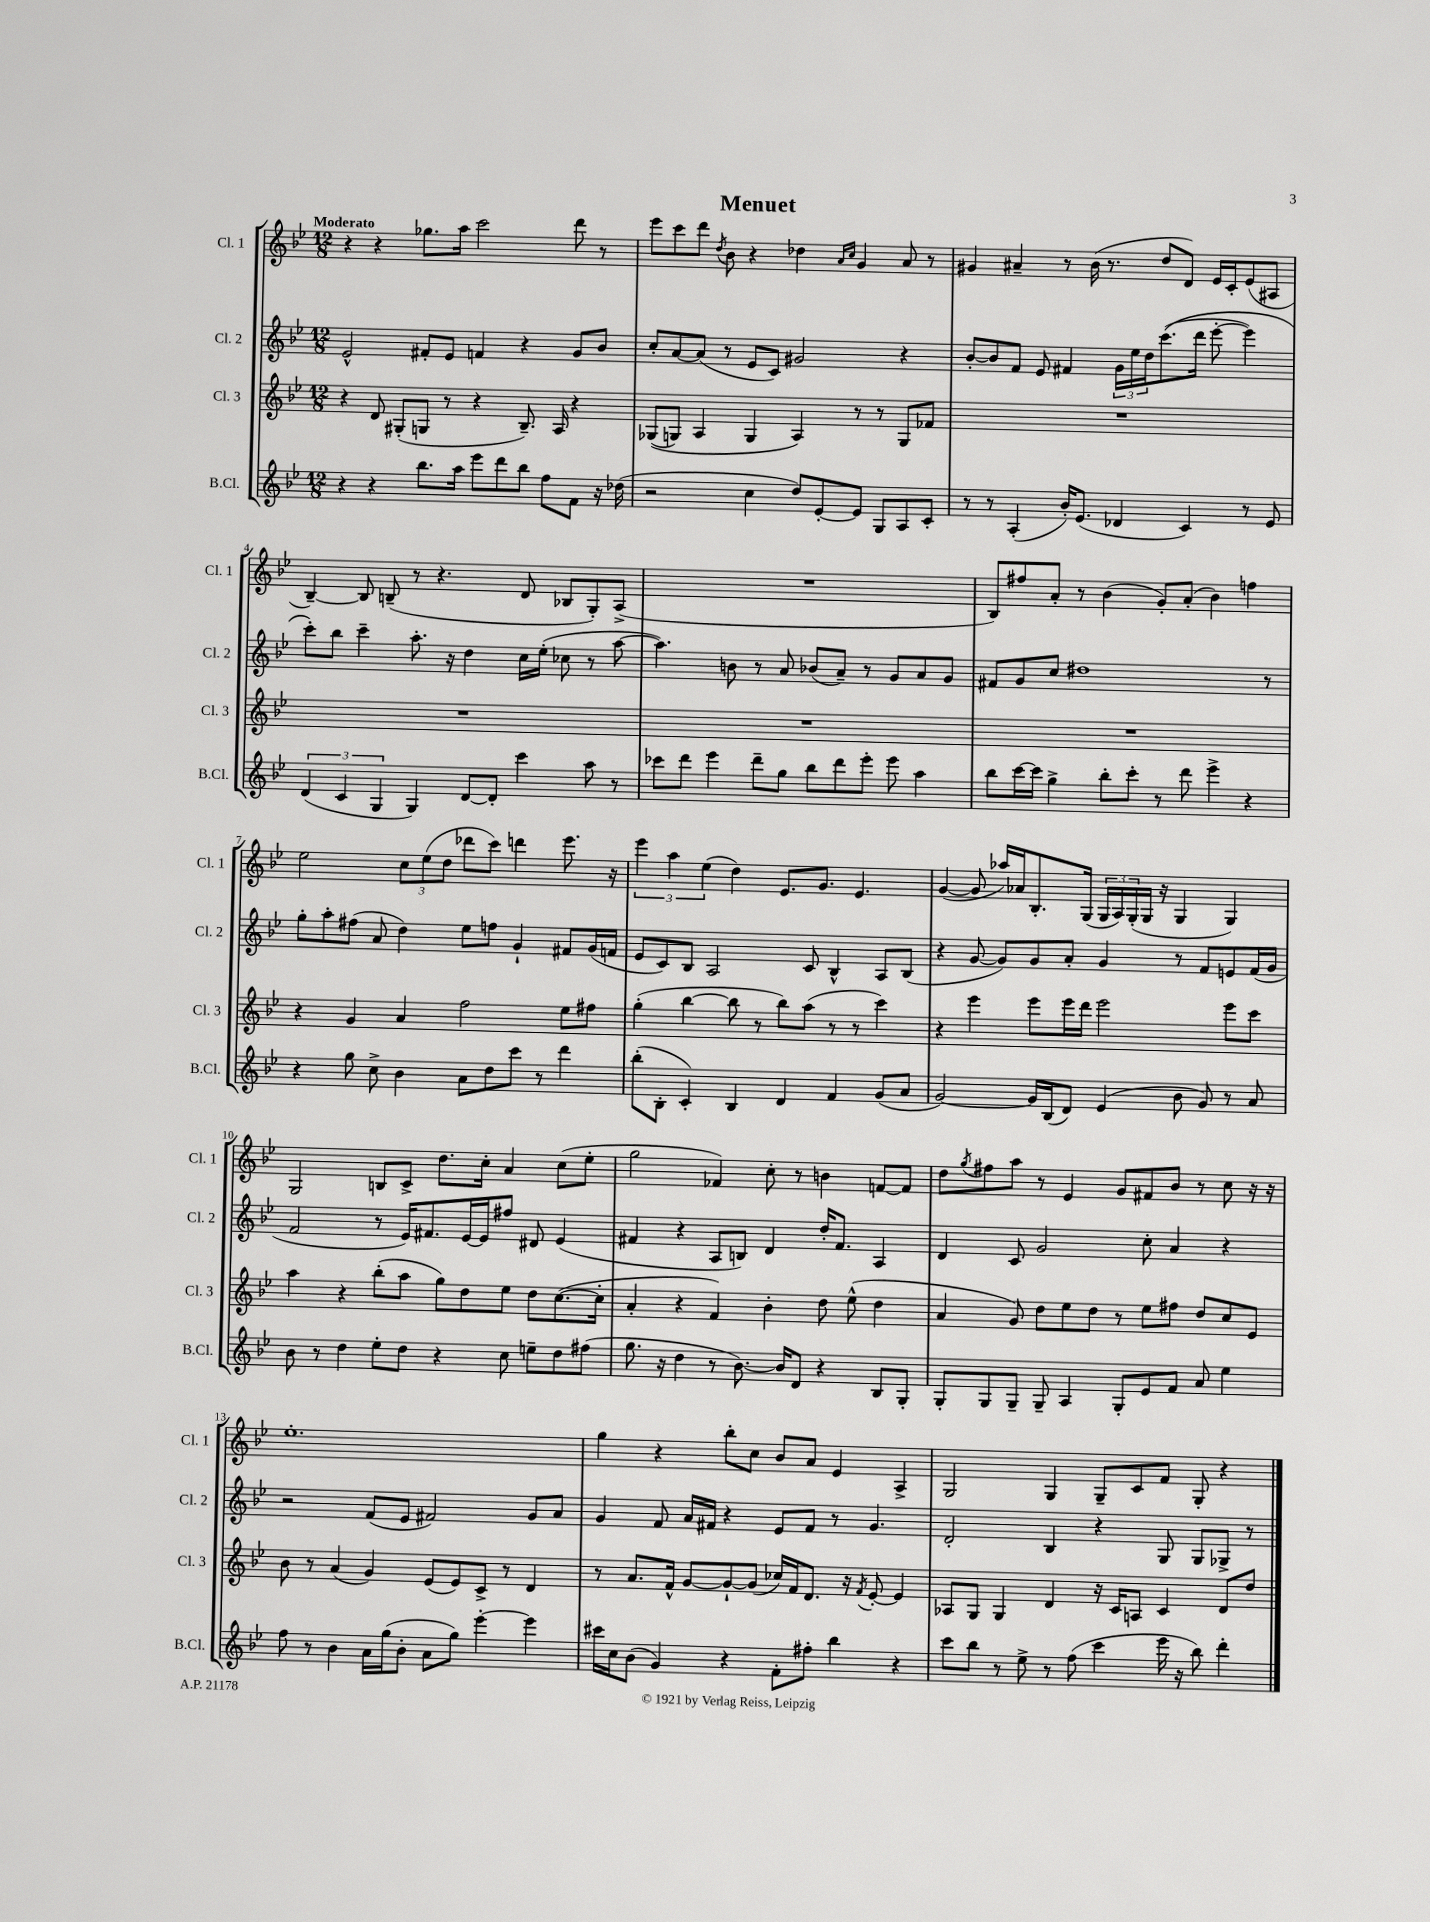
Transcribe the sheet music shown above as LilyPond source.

\header { title = "Menuet" }
<<
\new StaffGroup <<
\new Staff = "s0" \with { instrumentName = "Cl. 1" shortInstrumentName = "Cl. 1" } {
    \clef treble \key bes \major \numericTimeSignature \time 12/8 \tempo "Moderato"
    r4 r4 ges''8. a''16 c'''2 d'''8 r8 |
    ees'''8 c'''8 d'''8 \acciaccatura { d''8 } bes'8 r4 des''4 \grace { a'16 c''16 } g'4 a'8 r8 |
    gis'4 ais'4-- r8 bes'16( r8. d''8 d'8) ees'16 c'16-. ees'8( ais8 |
    bes4~--) bes8 b8--( r8 r4. d'8 bes8 g8-.) a8->( |
    R1. |
    bes8) fis''8 a'8-. r8 bes'4( g'8-.) a'8-.( bes'4) f''4 |
    ees''2 \tuplet 3/2 { c''8 ees''8( d''8 } des'''8 c'''8) d'''4 ees'''8. r16 |
    \tuplet 3/2 { ees'''4 a''4 ees''4( } d''4) ees'8. g'8. ees'4. |
    g'4~( g'8 aes''16) aes'16 bes8.-. g16( \tuplet 3/2 { g16 a16) g16-.( } g16 r16 g4 g4) |
    g2 b8 c'8-> d''8. c''16-. a'4 c''8( ees''8-. |
    g''2 fes'4) c''8-. r8 b'4 f'8~ f'8 |
    d''8 \acciaccatura { g''8 } fis''8 a''8 r8 ees'4 g'8 fis'8 bes'8 r8 c''8 r16 r16 |
    ees''1.-. |
    g''4 r4 bes''8-. c''8 bes'8 a'8 ees'4 a4-> |
    g2 g4 g8-- c'8 f'8 g8-. r4 \bar "|." |
}
\new Staff = "s1" \with { instrumentName = "Cl. 2" shortInstrumentName = "Cl. 2" } {
    \clef treble \key bes \major \numericTimeSignature \time 12/8
    ees'2-^ fis'8-. ees'8 f'4 r4 g'8 bes'8 |
    c''8-. a'8~ a'8( r8 ees'8 c'8) gis'2 r4 |
    bes'8~-. bes'8 f'8 ees'8 fis'4 \tuplet 3/2 { g'16 ees''16 d''16 } c'''8.(\( d'''16 ees'''8~-. ees'''4) |
    c'''8-.\) bes''8 c'''4-- a''8.-. r16 d''4 c''16 ees''16-.( ces''8 r8 a''8~ |
    a''4.) b'8 r8 a'8 bes'8( a'8--) r8 g'8 a'8 g'8 |
    fis'8 g'8 c''8 dis''1 r8 |
    g''8-. a''8-. fis''8( a'8 d''4) ees''8 f''8 g'4-! fis'8 g'16( f'16 |
    ees'8 c'8) bes8 a2 c'8 bes4-^ a8 bes8( |
    r4 g'8~ g'8) g'8 a'8-. g'4 r8 f'8 e'8 f'16( g'16 |
    f'2 r8 ees'16) fis'8. ees'16~ ees'16 fis''8 dis'8 ees'4( |
    fis'4 r4 a8 b8) d'4 d''16-. fis'8. a4 |
    d'4 c'8 g'2 c''8-. a'4 r4 |
    r2 f'8( ees'8 fis'2) g'8 a'8 |
    g'4 f'8 a'16 fis'16 r4 ees'8 fis'8 r8 g'4. |
    d'2-. bes4 r4 g8 g8 ges8-> r8 \bar "|." |
}
\new Staff = "s2" \with { instrumentName = "Cl. 3" shortInstrumentName = "Cl. 3" } {
    \clef treble \key bes \major \numericTimeSignature \time 12/8
    r4 d'8 gis8-.( g8 r8 r4 bes8.--) a16 r4 |
    ges8(\( g8) a4 g4 a4\) r8 r8 g8 fes'8 |
    R1. |
    R1. |
    R1. |
    R1. |
    r4 g'4 a'4 f''2 ees''8 fis''8 |
    g''4-.( bes''4~ bes''8 r8 bes''8) a''8( r8 r8 c'''4) |
    r4 ees'''4 ees'''8 ees'''16 d'''16 ees'''2 ees'''8 c'''8 |
    a''4 r4 bes''8-.( a''8 g''8) d''8 ees''8 d''8 c''8.~( c''16-. |
    a'4-. r4 f'4) bes'4-. d''8 ees''8-^( d''4 |
    a'4 g'8) d''8 ees''8 d''8 r8 ees''8 fis''8 d''8 c''8 ees'8 |
    bes'8 r8 a'4( g'4) ees'8( ees'8) c'8-> r8 d'4 |
    r8 a'8. f'16-^ g'8~ g'8~-! g'8( ces''16) f'16 d'8. r16 \acciaccatura { f'8 } ees'8~-. ees'4 |
    aes8 g8 g4 d'4 r16 c'16 a8 c'4 d'8 d''8 \bar "|." |
}
\new Staff = "s3" \with { instrumentName = "B.Cl." shortInstrumentName = "B.Cl." } {
    \clef treble \key bes \major \numericTimeSignature \time 12/8
    r4 r4 bes''8. a''16 ees'''8 d'''8 bes''8 f''8 f'8 r16 des''16( |
    r2 c''4 d''8) ees'8~-. ees'8 g8 a8 c'8-. |
    r8 r8 a4-.( bes'16-.) ees'8.( des'4 c'4) r8 ees'8 |
    \tuplet 3/2 { d'4( c'4 g4 } g4) d'8~ d'8-. c'''4 a''8 r8 |
    ces'''8 d'''8 ees'''4 d'''8-- g''8 bes''8 d'''8 ees'''8-. ees'''8 a''4 |
    bes''8 c'''16~ c'''16 g''4-> bes''8-. c'''8-. r8 d'''8 ees'''4-> r4 |
    r4 g''8 c''8-> bes'4 a'8 d''8 c'''8 r8 d'''4 |
    bes''8-.( bes8-. c'4-.) bes4 d'4 f'4 g'8( a'8 |
    g'2~) g'16 bes16( d'8) ees'4( bes'8 g'8) r8 a'8 |
    bes'8 r8 d''4 ees''8-. d''8 r4 c''8 e''8-- d''8 fis''8( |
    g''8. r16 d''4 r8 bes'8.~) bes'16 d'8 r4 bes8 g8-. |
    g8-. g8 g8-- g8-- a4 g8-. ees'8 f'8 a'8 ees''4 |
    f''8 r8 bes'4 a'16 g''16( bes'8-. a'8 g''8) ees'''4~-. ees'''4 |
    cis'''16 c''16 bes'8( g'4) r4 f'8-. fis''8-. bes''4 r4 |
    c'''8 bes''8 r8 ees''8-> r8 f''8( c'''4 ees'''16 r16 bes''8) d'''4-. \bar "|." |
}
>>
>>
